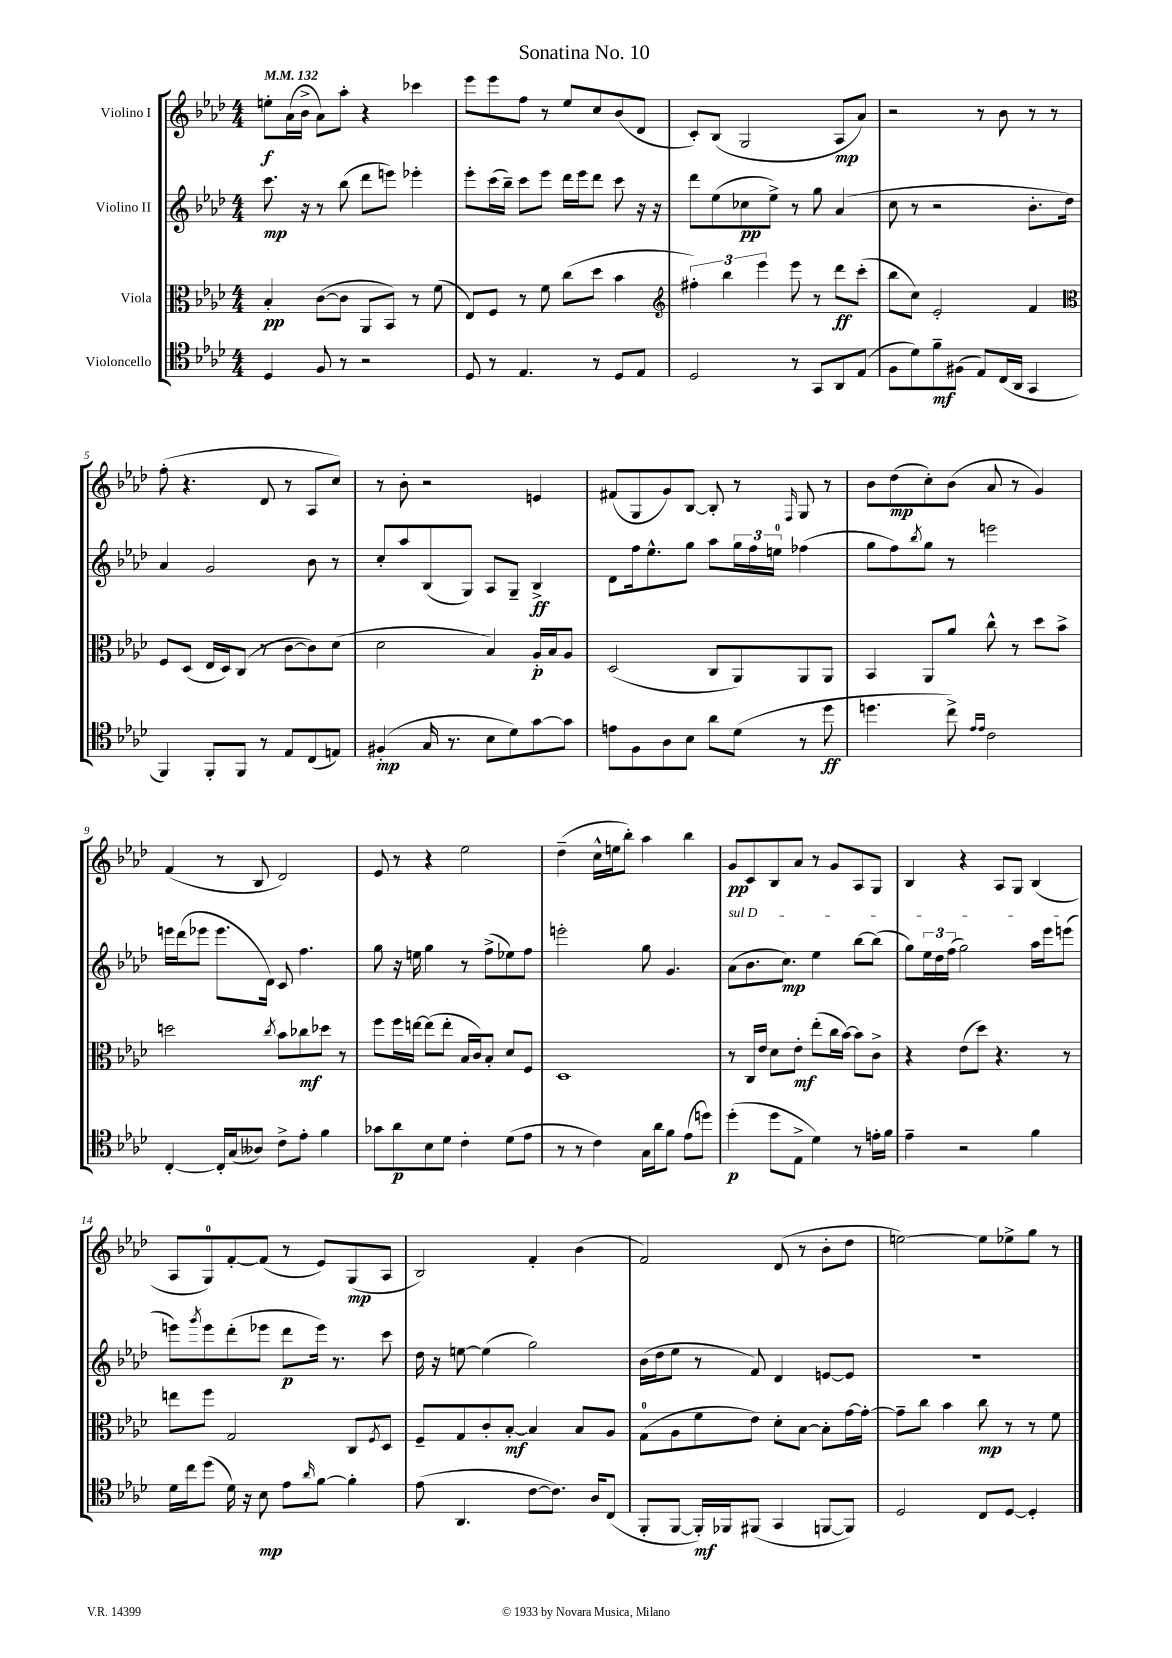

**kern	**kern	**kern	**kern
*staff4	*staff3	*staff2	*staff1
*clefC4	*clefC3	*clefG2	*clefG2
*k[b-e-a-d-]	*k[b-e-a-d-]	*k[b-e-a-d-]	*k[b-e-a-d-]
*M4/4	*M4/4	*M4/4	*M4/4
*MM132	*MM132	*MM132	*MM132
4D-	4B-'	8.ccc	8ee'
.	.	.	(16a-
.	.	16r	16b-^
8F	([8c	8r	8a-)
8r	8c]	(8bb-	8aa-'
2r	8AA-	8ddd-	4r
.	8BB-)	8eee)	.
.	8r	4eee-'	4ccc-
.	(8f	.	.
=	=	=	=
8D-	8E-)	8eee-'	8eee-
8r	8F	(16ccc	8eee-
.	.	16bb-~)	.
4.E-	8r	8ccc	8ff
.	8f	8eee-	8r
.	(8cc	16ddd-	8ee-
.	.	16eee-	.
8r	8dd-	8ddd-	8cc
8D-	4b-	8ccc	(8b-
8E-	.	16r	8d-
.	.	16r	.
=	=	=	=
*	*clefG2	*	*
2D-	6ff#')	8ddd-	8c')
.	.	(8ee-	(8B-
.	6bb-	.	.
.	.	8cc-	2G
.	6eee-	.	.
.	.	8ee-^)	.
8r	8eee-	8r	.
8GG	8r	8gg	.
8AA-	8ddd-	(4a-	8A-
(8E-	(8ccc'	.	8a-)
=	=	=	=
8F	8bb-	8cc	2r
8d-)	8cc)	8r	.
8f~	2e-'	2r	.
(8F#	.	.	.
8E-)	.	.	8r
(16C	.	.	8b-
16AA-	.	.	.
4GG	4f	8.b-'	8r
.	.	.	8r
.	.	16dd-)	.
=	=	=	=
*	*clefC3	*	*
4FF)	8F	4a-	(8ff'
.	(8D-	.	4.r
8FF'	16E-	2g	.
.	16D-)	.	.
8FF	(8C	.	.
8r	8r	.	8d-
8E-	[8c	.	8r
(8C	8c])	8b-	8A-
8E)	(8d-	8r	8cc)
=	=	=	=
(4F#'	2d-	8cc'	8r
.	.	8aa-	8b-'
16G	.	(8B-	2r
8.r	.	.	.
.	.	8G)	.
8B-	4B-)	8A-	.
8d-)	.	8G~	.
[8g	16A-'	4B-^	4e
.	16B-	.	.
8g]	8A-	.	.
=	=	=	=
8e	(2D-	8d-	(8f#
8F	.	16ff	8G
.	.	8.ee-^^	.
8A-	.	.	8g)
8B-	.	8gg	[8B-
8a-	8C	8aa-	8B-']
(8d-	8AA-)	24gg	8r
.	.	24ff	.
.	.	24ee	.
.	.	.	16qqF
8r	8AA-	(4ff-	8G
8dd-	8AA-	.	8r
=	=	=	=
4.dd	4BB-	8gg	8b-
.	.	8ff)	(8dd-
.	.	8qbb-	.
.	8AA-	8gg	8cc')
8cc^)	8a-	8r	(8b-
16qqe-	.	.	.
16qqe-	.	.	.
2c	8cc^^	2eee	8a-
.	8r	.	8r
.	8dd-	.	4g)
.	8b-^	.	.
=	=	=	=
[4C'	2dd	16eee	(4f
.	.	(16ddd-	.
.	.	8eee-	.
16C']	.	8.eee-	8r
(16G	.	.	.
8A--)	.	.	8B-
.	.	16d-)	.
.	8qcc	.	.
8c^	8b-	8c	2d-)
8e-'	8cc-	4.ff	.
4f	8dd-	.	.
.	8r	.	.
=	=	=	=
8g-	8ff	8gg	8e-
8a-	16ff	16r	8r
.	[16ee	16ee	.
8B-	(8ee]	4gg	4r
8d-	8ee'	.	.
4c'	16B-	8r	2ee-
.	16c)	.	.
.	8B-'	(8ff^	.
(8d-	8d-	8ee-)	.
8e-	8F	8ff	.
=	=	=	=
8r	1D-	2eee'	(4dd-~
8r	.	.	.
4c)	.	.	16cc^^
.	.	.	16ee
.	.	.	8bb-')
16G	.	8gg	4aa-
16a-	.	.	.
8f	.	4.g	.
(8e-	.	.	4bb-
8dd)	.	.	.
=	=	=	=
(4dd-'	8r	(8a-	8g
.	16C	8.b-	8c
.	16e-	.	.
8dd-	8d-	.	8B-
.	.	8.cc)	.
8E-^	8e-'	.	8a-
4d-)	(8ee-'	4ee-	8r
.	16cc	.	8g
.	[16b-)	.	.
8r	8b-]	[8bb-	8A-
16e'	8c^	(8bb-]	8G
16f	.	.	.
=	=	=	=
4e-~	4r	8gg)	4B-
.	.	24ee-	.
.	.	24dd-	.
.	.	(24ff	.
2r	(8e-	2gg)	4r
.	8dd-)	.	.
.	4.r	.	8A-
.	.	.	8G
4f	.	16aa-	(4B-
.	.	16eee-	.
.	8r	(8eee	.
=	=	=	=
16d-	8ee	8eee)	8A-
16cc	.	.	.
.	.	8qggg	.
(8dd-	8ff	8eee	8G)
16d-)	2G	(8ddd-'	[8f'
16r	.	.	.
8B-	.	8eee-	(8f]
8e-	.	8ddd-	8r
16qqa-	.	.	.
[8f	.	16eee-)	8e-)
.	.	8.r	.
4f']	8C	.	(8G
.	8qF	.	.
.	8D-	8ccc	8A-
=	=	=	=
(8e-	8F~	16dd-	2B-)
.	.	16r	.
4.AA-	8G	[8ee	.
.	8c'	(4ee]	.
.	[8B-'	.	.
[8c	4B-]	2gg)	4f'
8.c])	.	.	.
.	8B-	.	(4b-
16A-	.	.	.
(8C	8A-	.	.
=	=	=	=
8FF'	(8G	(16b-	2f)
.	.	16dd-	.
[8FF	8A-	8ee-	.
16FF'])	8f	8r	.
16FF-	.	.	.
(8FF#	8e-)	8f)	.
4GG	8d-'	4d-	(8d-
.	[8B-	.	8r
[8FF	8B-']	[8e	8b-'
8FF])	[16g	8e]	8dd-
.	16g'_	.	.
=	=	=	=
2D-	8g~]	1r	[2ee)
.	8cc	.	.
.	4b-	.	.
8C	8cc	.	8ee]
[8D-	8r	.	8ee-^
4D-']	8r	.	8gg
.	8f	.	8r
==	==	==	==
*-	*-	*-	*-
